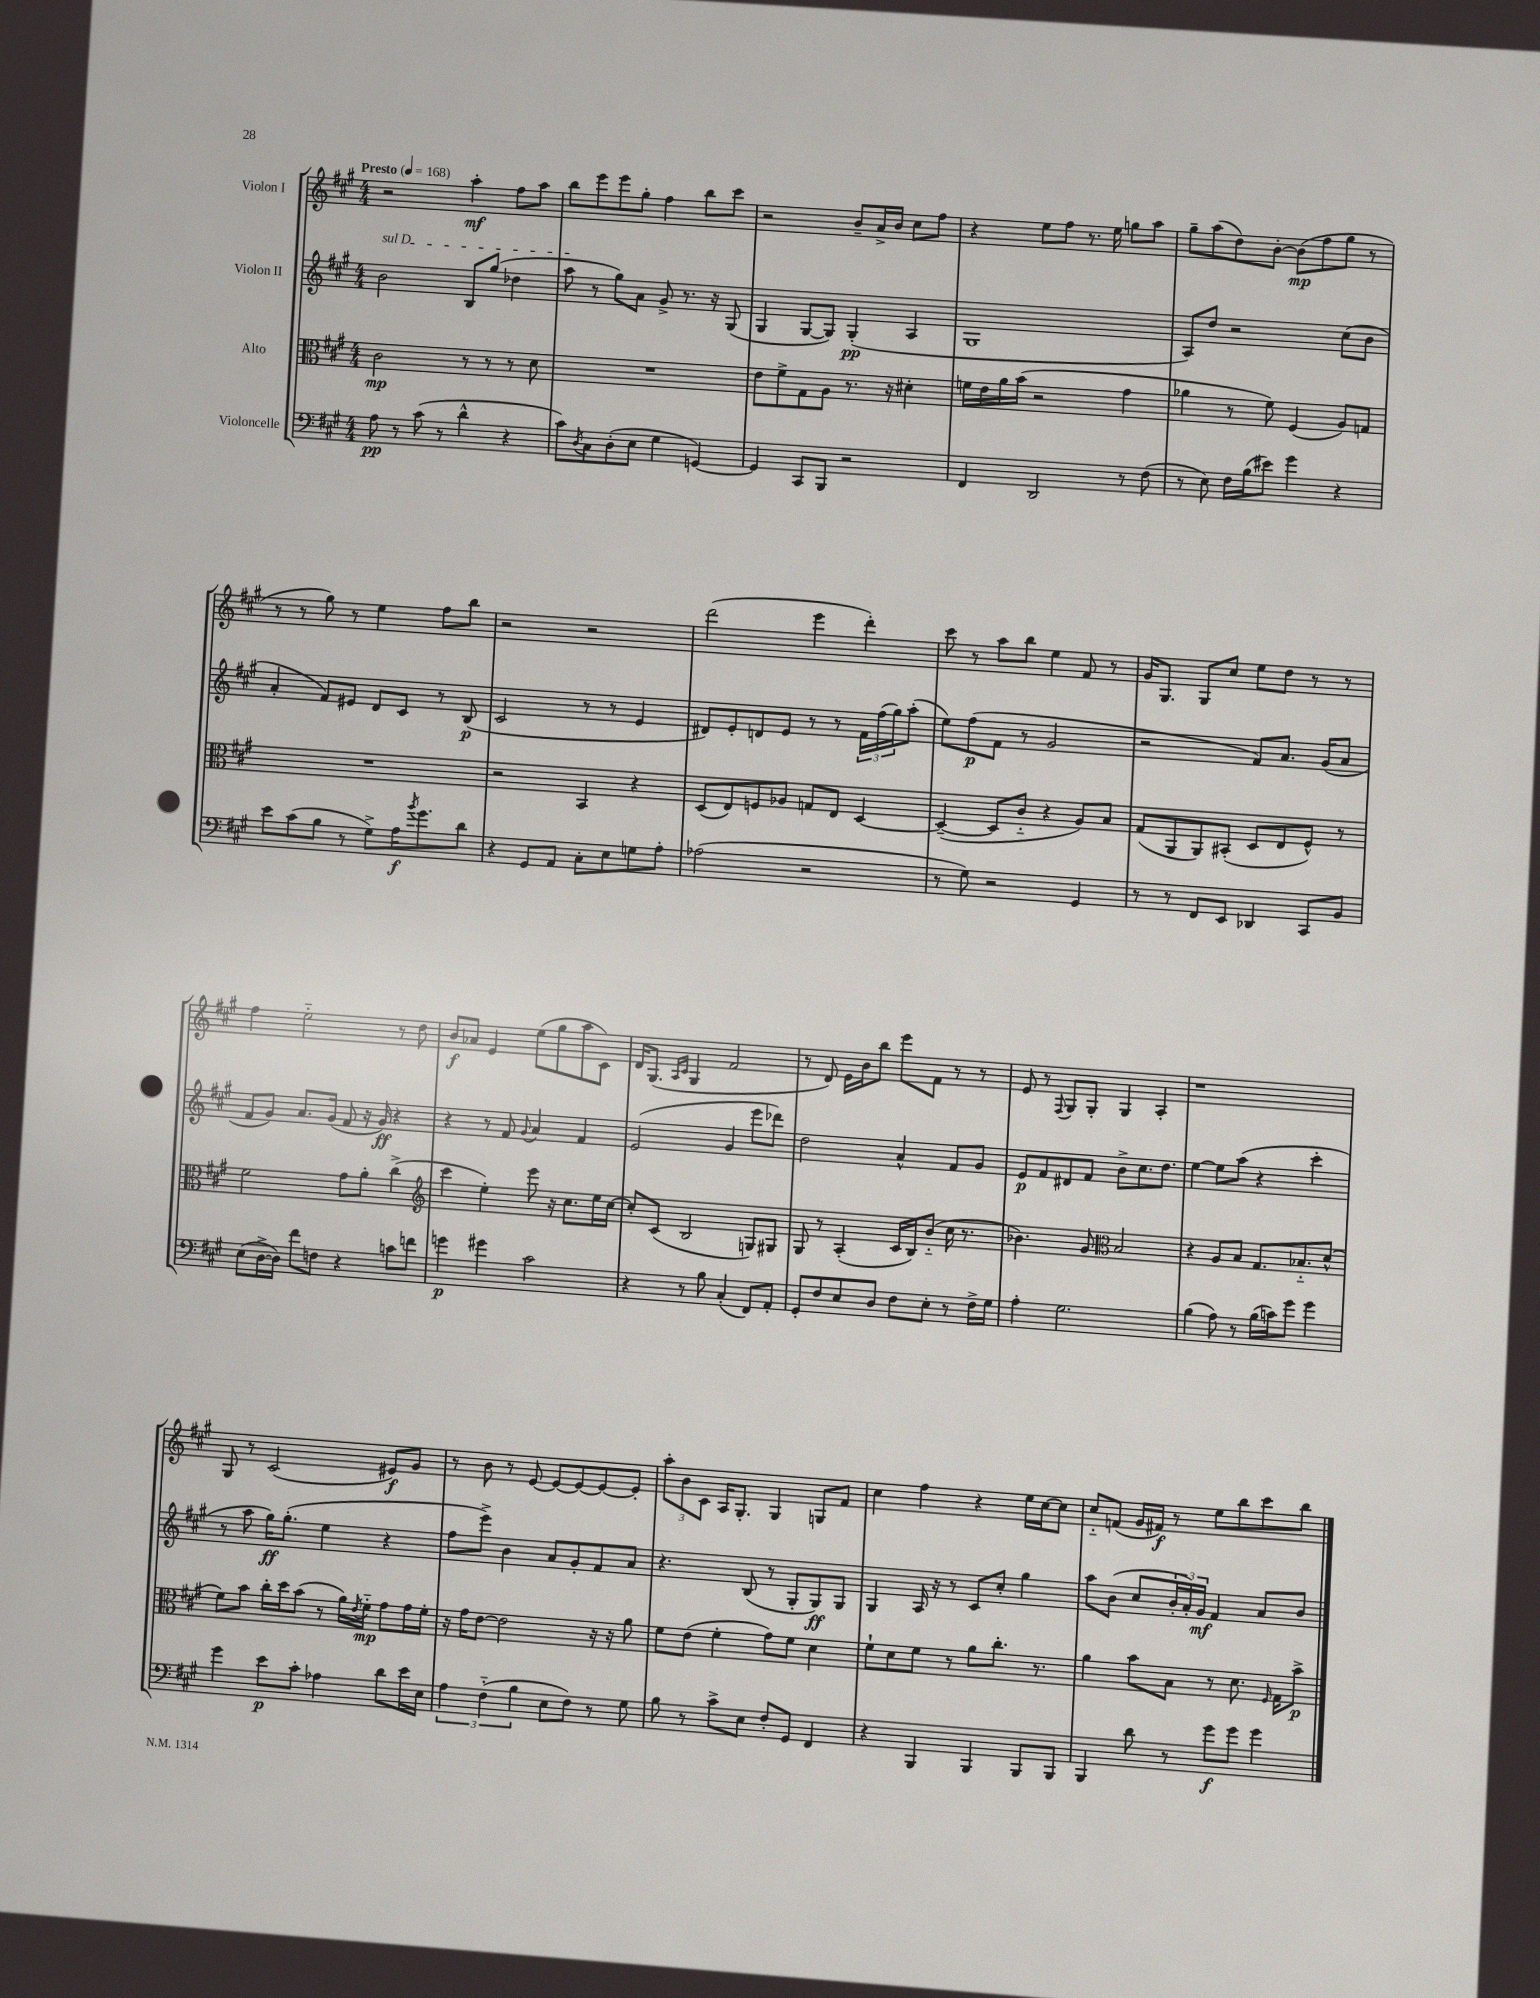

**kern	**kern	**kern	**kern
*staff4	*staff3	*staff2	*staff1
*clefF4	*clefC3	*clefG2	*clefG2
*k[f#c#g#]	*k[f#c#g#]	*k[f#c#g#]	*k[f#c#g#]
*M4/4	*M4/4	*M4/4	*M4/4
*MM168	*MM168	*MM168	*MM168
8A	2c#	2b	2r
8r	.	.	.
(8c#	.	.	.
8r	.	.	.
4d^^	8r	8B	4aa'
.	8r	(8gg#	.
4r	8r	4dd-	8ff#
.	8d	.	8aa
=	=	=	=
8c#)	1r	8aa	8bb
8qD	.	.	.
8C#	.	8r	8eee
(8D'	.	8gg#)	8eee
8E	.	8a	8gg#'
4G#	.	8g#^	4ff#
.	.	8.r	.
[4GG)	.	.	8bb
.	.	16r	.
.	.	(8G#	8ccc#
=	=	=	=
4GG]	8e	4G#	2r
.	8f#^	.	.
8CC#	8G#	[8G#	.
8BBB	8A	8G#])	.
2r	8.r	(4G#'	8b~
.	.	.	16a^
.	16r	.	16b
.	4d#'	4A	8cc#
.	.	.	8ff#
=	=	=	=
4FF#	16f	1G#	4r
.	16e	.	.
.	16a	.	.
.	(16b	.	.
2DD	2r	.	8ee
.	.	.	8ff#
.	.	.	8.r
.	.	.	16ee
8r	4g#	.	8gg
(8F#	.	.	8aa
=	=	=	=
8r	4a-	8A)	8gg#~
8E)	.	8dd	(8aa
16F#	8r	2r	8dd)
(16B	.	.	.
8e#)	8f#)	.	[8b'
4g#	(4F#	.	(8b]
.	.	.	8ff#
4r	8A)	(8cc#	8gg#
.	8G	8b	8r
=	=	=	=
8e	1r	4a'	8r
(8c#	.	.	8r
8B	.	8f#)	8gg#)
8r	.	8e#	8r
8G#^)	.	8d	4ee
16A	.	8c#	.
8qb	.	.	.
8.g#	.	.	.
.	.	8r	8ff#
8d	.	(8B	8bb
=	=	=	=
4r	2r	2c#	2r
8GG#	.	.	.
8AA	.	.	.
8C#'	4BB	8r	2r
8E	.	8r	.
8G	4r	4e	.
8A'	.	.	.
=	=	=	=
(2A-	(8D	8d#)	(2ddd
.	8E)	8e'	.
.	8F	8d	.
.	8A-	8e	.
2r	8G	8r	4eee
.	8E	8r	.
.	[4D	24f#	4ddd')
.	.	(24ff#	.
.	.	24gg#)	.
.	.	(8aa'	.
=	=	=	=
8r	(4D~_	8ee)	8ccc#
8G#)	.	(8ff#	8r
2r	8D]	8f#	8aa
.	8c#'~	8r	8bb
.	4r	2g#	4ee
4GG#	8A)	.	8f#
.	8B	.	8r
=	=	=	=
8r	(8G#	2r	16g#
.	.	.	8.G#
8r	8AA	.	.
8FF#	8AA)	.	8G#
8EE	(8BB#'	.	8cc#
4DD-	8D	8f#)	8ee
.	8E	8.a	8dd
8CC#	8F#^^)	.	8r
.	.	(16g#	.
8BB	8r	8a	8r
=	=	=	=
(8E	2f#	8f#	4ff#
[16D^	.	8g#)	.
16D])	.	.	.
8f#	.	8.a	2ee'~
8F	.	.	.
.	.	(16g#	.
4r	8g#	8f#	.
.	8a'	16r	.
.	.	16g#)	.
8c	(4cc#^	4r	8r
8f	.	.	8dd
=	=	=	=
*	*clefG2	*	*
4g	4ccc#	4r	8b
.	.	.	8a-
4g#	4ee')	8r	4e
.	.	8f#	.
.	.	8qqg#	.
2c#	8eee	4a	(8ee
.	16r	.	8gg#
.	8.cc#	.	.
.	.	4f#	8aa
.	16ee	.	8c#)
.	[16cc#	.	.
=	=	=	=
4r	8cc#']	(2e	16d
.	.	.	(8.G#
.	(8c#	.	.
.	.	.	16qqA
.	.	.	16qqc#
8r	2B	.	4G#
8B	.	.	.
(4C#'	.	4g#	2f#
8FF#)	8G)	8eee	.
8AA'	8G#	8ddd-)	.
=	=	=	=
8GG#'	8G#	2dd	8r
8F#	8r	.	8d)
8E	(4A'	.	16e
.	.	.	16b
8D	.	.	8bb
8F#	16c#	4a^^	8eee
.	16B)	.	.
8E'	(8b'~	.	8f#
8r	16cc#	8f#	8r
.	8.r	.	.
16F#^	.	8g#	8r
16G#	.	.	.
=	=	=	=
4A'	4.b-)	8e	8e
.	.	8f#	8r
.	.	.	8qqF#
2.G#	.	8d#	8G#
.	8g#	8f#	8G#'
*	*clefC3	*	*
.	2B	8b^	4G#
.	.	8.cc#	.
.	.	.	4A'
.	.	8.dd	.
=	=	=	=
(4B	4r	[4ee	1r
8A)	8A	8ee]	.
8r	8B	(8aa	.
(16B	8.G#	4r	.
16c)	.	.	.
8g#	.	.	.
.	8.B-'~	.	.
4g#	.	4ccc#'	.
.	(8d^^	.	.
=	=	=	=
4g#	8f#)	8r	8G#
.	8b	8aa	8r
8e	16cc#'	16gg#)	(2c#
.	16dd	(8.gg#'	.
8c#'	(8b	.	.
4A-	8r	4ee	.
.	16a)	.	.
.	8qe	.	.
.	16f#'~	.	.
8d	8g#	4r	8e#)
16e	16g#	.	8g#
16E	16f#'	.	.
=	=	=	=
6A	16r	8ff#	8r
.	16g#	.	.
.	[8e	8eee^)	8b
(6F#'~	.	.	.
.	2e]	4b	8r
6B	.	.	.
.	.	.	[8e
8E	.	8a	8e_
8F#)	.	8g#'	8e_
8r	16r	8f#	8e_
.	16r	.	.
8G#	8a	8a	8e']
=	=	=	=
8B	8f#	4.r	12aa'
.	.	.	12b
8r	(8e	.	.
.	.	.	12c#
8c#^	4f#'	.	16A
.	.	.	8.G#'
8E	.	(8B	.
8F#'	8g#)	8r	4G#
8GG#	8f#	8G#'	.
4FF#	4d	8G#)	8G
.	.	8G#	8f#
=	=	=	=
4r	8f#`	4G#	4cc#
.	8d	.	.
4BBB	8f#	16A	4ff#
.	.	16r	.
.	8r	8r	.
4BBB	8a	8c#	4r
.	8.cc#'	8cc#'	.
8BBB	.	4gg#	16ee
.	8.r	.	[16cc#
8BBB	.	.	8cc#]
=	=	=	=
4BBB	4a	8aa	8cc#'~
.	.	(8b	(8f
8d	8b	8cc#	16g#
.	.	.	16f#)
8r	8B	24b'	8r
.	.	24a')	.
.	.	24g#	.
8g#	8r	4f#	8ee
8g#	8.d	.	8bb
4g#	.	8a	8ccc#
.	16qqF#	.	.
.	16G#	.	.
.	8b^	8b	8bb
==	==	==	==
*-	*-	*-	*-
